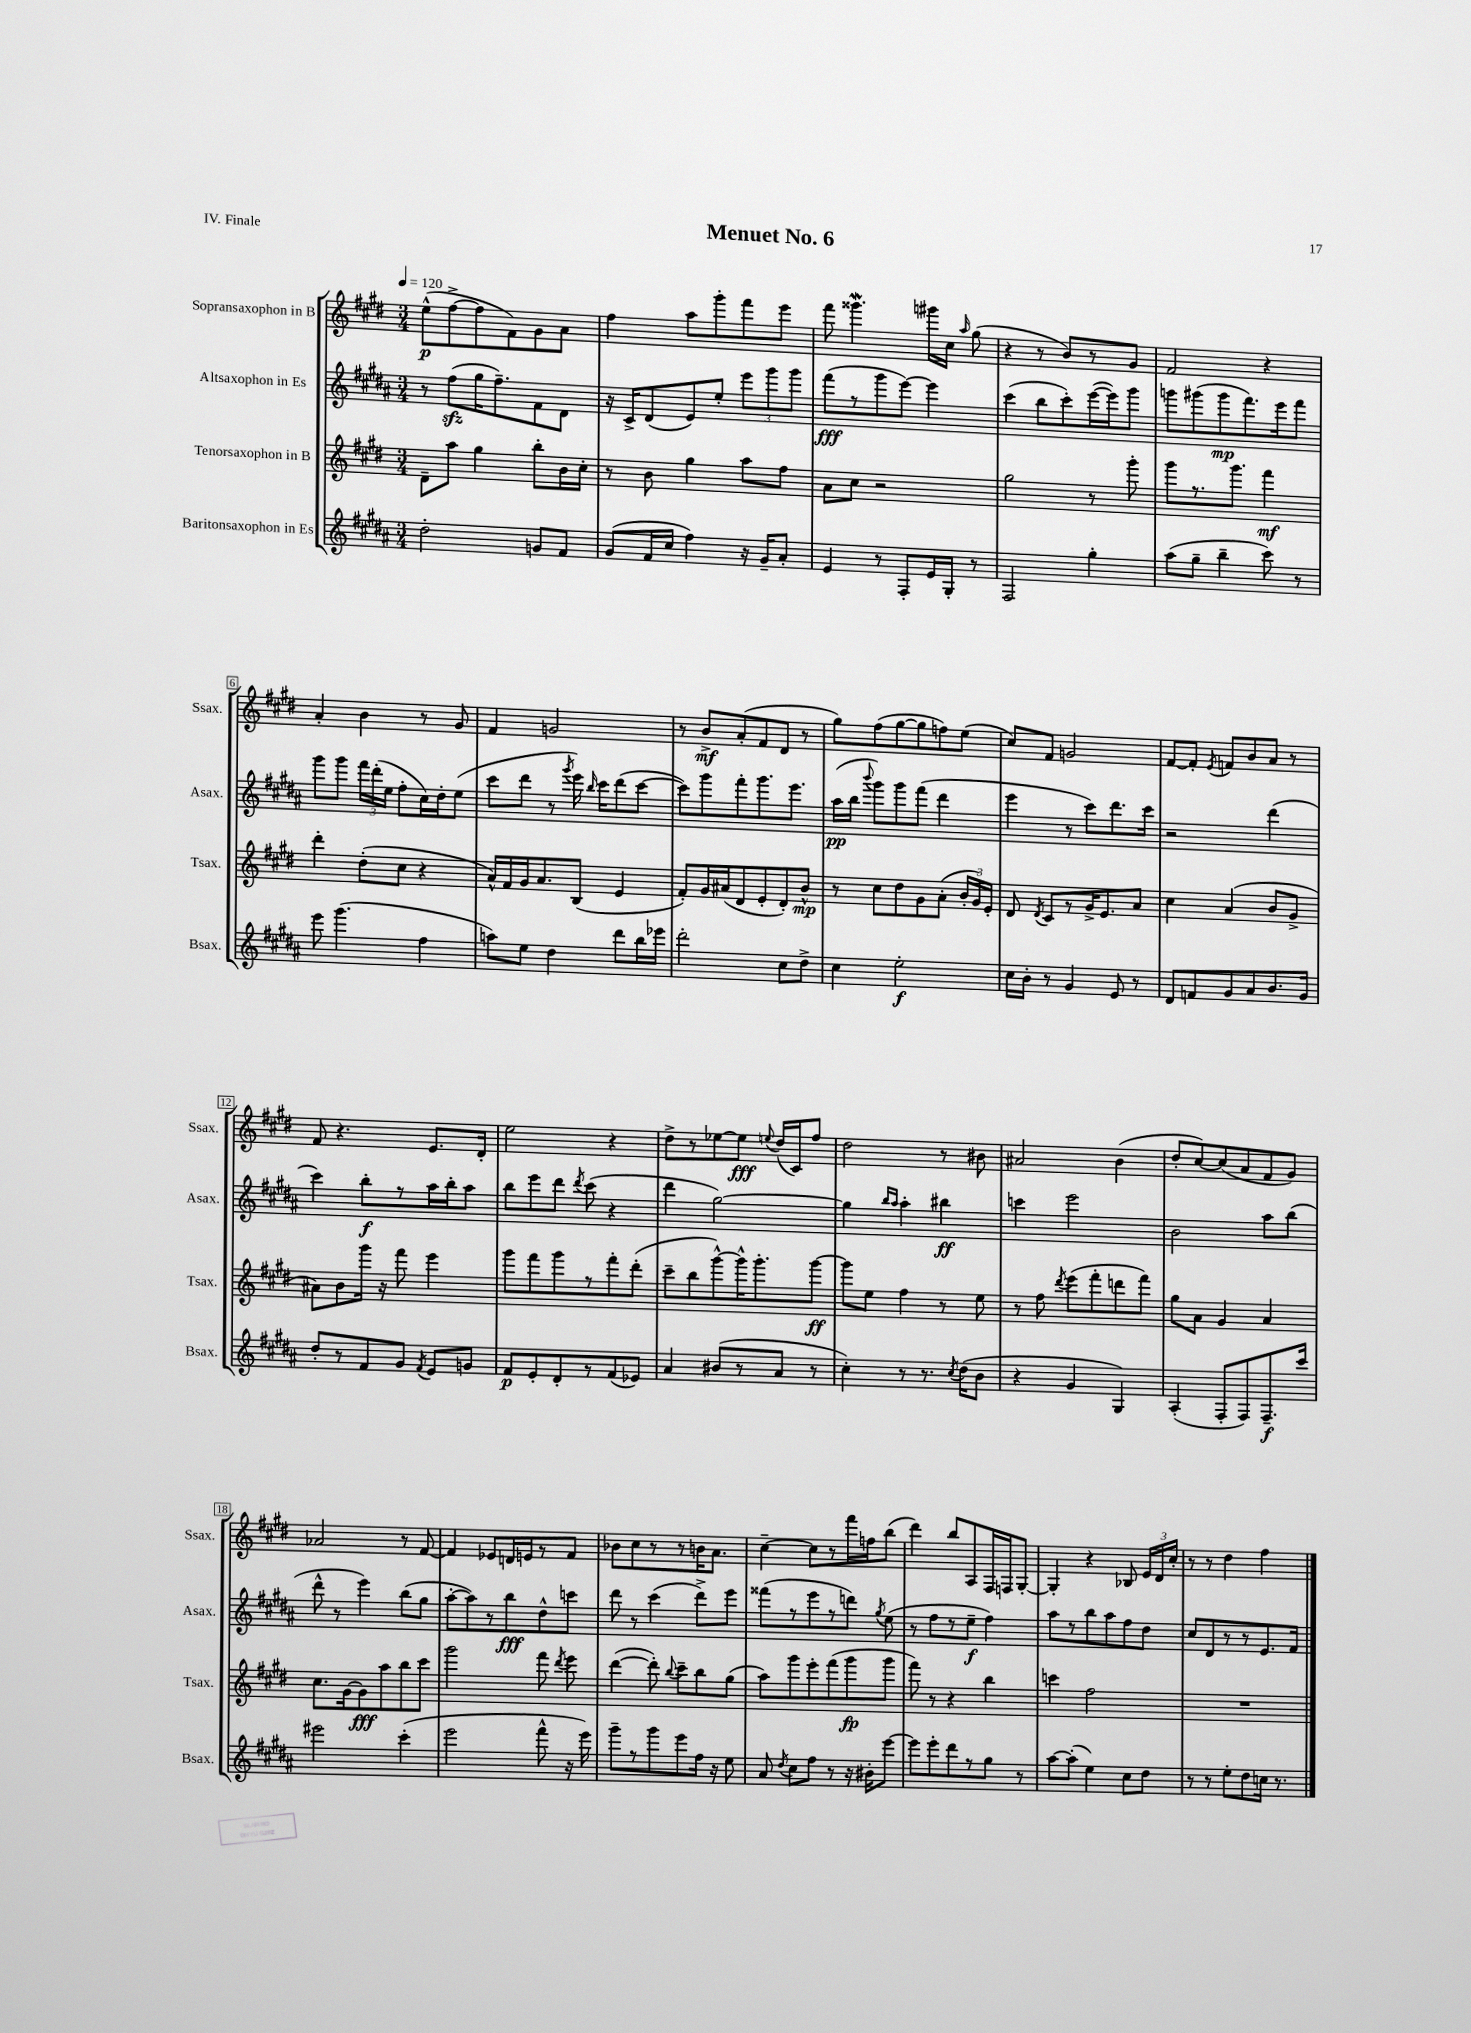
\header { title = "Menuet No. 6" piece = "IV. Finale" }
<<
\new StaffGroup <<
\new Staff = "s0" \with { instrumentName = "Sopransaxophon in B" shortInstrumentName = "Ssax." } {
    \clef treble \key e \major \numericTimeSignature \time 3/4 \tempo 4 = 120
    \autoBeamOff e''8[-^\p( fis''8~-> fis''8 fis'8) gis'8 a'8] |
    fis''4 a''8[ gis'''8-. fis'''8 e'''8] |
    fis'''8 gisis'''4.\mordent gis'''16[ cis''16] \grace { a''16 } gis''8( |
    r4 r8 b'8[) r8 gis'8] |
    fis'2 r4 |
    a'4-. b'4 r8 gis'8 |
    fis'4 g'2 |
    r8 b'8[->\mf a'8-.( fis'8 dis'8] r8 |
    gis''8[) fis''8( gis''8~ gis''8 f''8) e''8]( |
    cis''8[) fis'8] g'2 |
    fis'8[~ fis'8]-. \acciaccatura { e'8 } f'8[ b'8 a'8] r8 |
    fis'8 r4. e'8.[ dis'16]-. |
    e''2 r4 |
    dis''8[-> r8 ees''8~ ees''8]\fff \appoggiatura { e''8 } dis''16[( cis'16) fis''8] |
    dis''2 r8 bis'8 |
    ais'2 b'4( |
    dis''8[-. cis''8~) cis''8( a'8 fis'8 gis'8]) |
    aes'2 r8 fis'8~ |
    fis'4 ees'8[ d'16 e'16 r8 fis'8] |
    bes'8[ cis''8 r8 r8 b'16 a'8.] |
    cis''4~-- cis''8[ r8 fis'''16 f''16 b''8]( |
    dis'''4) b''8[ a8 fis16 f16 gis8]~-. |
    gis4-. r4 bes8 \tuplet 3/2 { e'16[ dis'16 cis''16]-. } |
    r8 r8 dis''4 fis''4 \bar "|." |
}
\new Staff = "s1" \with { instrumentName = "Altsaxophon in Es" shortInstrumentName = "Asax." } {
    \clef treble \key b \major \numericTimeSignature \time 3/4
    \autoBeamOff r8 fis''8[\sfz( gis''16 fis''8.--) fis'8 dis'8] |
    r16 cis'16[-> dis'8( e'8) e''8]-. \tuplet 3/2 { e'''8[ gis'''8 gis'''8] } |
    fis'''8[\fff( r8 gis'''8 e'''8]~) e'''4 |
    cis'''4( b''8[ cis'''8-.) e'''16~( e'''16) gis'''8] |
    g'''8[ gis'''8( gis'''8\mp fis'''8.) e'''16 fis'''8] |
    gis'''8[ gis'''8] \tuplet 3/2 { fis'''16[ dis'''16-.( e''16] } fis''8[-. cis''16) dis''16-. e''8]( |
    cis'''8[ dis'''8] r8 \acciaccatura { gis'''8 } e'''16) \grace { b''16 } cis'''16[ dis'''8( cis'''8]~ |
    cis'''8[) gis'''8 fis'''8-. gis'''8. e'''8.] |
    ais''16[\pp( b''16] \appoggiatura { b'''8 } gis'''8[) gis'''8 fis'''8]( dis'''4 |
    e'''4 r8 cis'''8[) dis'''8. cis'''16] |
    r2 dis'''4( |
    cis'''4) b''8[-.\f r8 ais''16 b''16-. ais''8] |
    b''8[ e'''8 dis'''8] \acciaccatura { dis'''8 } cis'''8( r4 |
    dis'''4 gis''2~) |
    gis''4 \grace { b''16[ ais''16] } ais''4-. bis''4\ff |
    c'''4 e'''2 |
    b'2 ais''8[ b''8]( |
    dis'''8-^ r8 e'''4) b''8[( gis''8] |
    ais''8[~-. ais''8) r8 b''8\fff dis''8-^ c'''8] |
    dis'''8 r8 cis'''4( dis'''8[->) e'''8] |
    fisis'''8[( r8 e'''8 r8 d'''8]) \acciaccatura { gis''8 } e''8( |
    r8 fis''8[ r8 e''8]--\f fis''4) |
    ais''8[ r8 b''8 ais''8 fis''8 dis''8] |
    cis''8[ dis'8 r8 r8 e'8. fis'16] \bar "|." |
}
\new Staff = "s2" \with { instrumentName = "Tenorsaxophon in B" shortInstrumentName = "Tsax." } {
    \clef treble \key e \major \numericTimeSignature \time 3/4
    \autoBeamOff dis'8[-- a''8] gis''4 b''8[-. b'16 cis''16]-. |
    r8 b'8 gis''4 a''8[ fis''8] |
    a'8[ cis''8] r2 |
    gis''2 r8 gis'''8-. |
    gis'''8[ r8. gis'''8.] fis'''4\mf |
    dis'''4-. dis''8[-.( cis''8] r4 |
    a'16[-^) fis'16 gis'16 a'8. b8]( e'4 |
    fis'8[-.) gis'16 ais'16( dis'8 e'8-. dis'8-.) b'8]-^\mp |
    r8 cis''8[ dis''8 gis'8 a'8]-.( \tuplet 3/2 { b'16[-. gis'16) e'16]-. } |
    dis'8 \acciaccatura { dis'8 } cis'8[ r8 gis'16-> e'8. a'8] |
    cis''4 a'4( b'8[ gis'8]-> |
    ais'8[) b'8 gis'''16] r16 fis'''8 e'''4 |
    gis'''8[ fis'''8 gis'''8 r8 fis'''8-. dis'''8]-.( |
    cis'''8[-- b''8 gis'''8~-^) gis'''16-^ gis'''8.-. gis'''8]~\ff |
    gis'''8[ e''8] fis''4 r8 e''8 |
    r8 fis''8 \acciaccatura { dis'''8 } e'''8[( fis'''8-. d'''8 fis'''8]) |
    gis''8[ a'8] gis'4 a'4 |
    cis''8.[ gis'16~ gis'8\fff a''8 b''8 cis'''8] |
    gis'''2 fis'''8 \acciaccatura { dis'''8 } e'''8 |
    dis'''4~( dis'''8-.) \appoggiatura { b''8 } cis'''8[-- b''8 gis''8]( |
    a''8[) gis'''8 e'''8-. fis'''8( gis'''8\fp gis'''8] |
    fis'''8) r8 r4 b''4 |
    c'''4 fis''2 |
    R2. \bar "|." |
}
\new Staff = "s3" \with { instrumentName = "Baritonsaxophon in Es" shortInstrumentName = "Bsax." } {
    \clef treble \key b \major \numericTimeSignature \time 3/4
    \autoBeamOff dis''2-. g'8[ fis'8] |
    gis'8[( fis'16 cis''16] fis''4) r16 gis'16[-- ais'8]-. |
    e'4 r8 fis8[-. e'16 gis16]-. r8 |
    fis2 gis''4-. |
    ais''8[( gis''8]-- b''4-- cis'''8) r8 |
    e'''8 gis'''4.( fis''4 |
    a''8[) e''8] dis''4 dis'''8[ b''16 ees'''16] |
    dis'''2-. cis''8[ dis''8]-> |
    cis''4 e''2-.\f |
    cis''16[ b'16]-. r8 gis'4 e'8 r8 |
    dis'8[ f'8 gis'8 ais'8 b'8. gis'16] |
    dis''8[-. r8 fis'8 gis'8] \acciaccatura { fis'8 } e'8[ g'8] |
    fis'8[\p e'8-. dis'8-. r8 fis'8( ees'8]) |
    ais'4 bis'8[( r8 ais'8] r8 |
    cis''4-.) r8 r8. \acciaccatura { cis''8 } dis''16[( b'8] |
    r4 gis'4 gis4) |
    ais4-.( fis8[-. fis8) fis8.--\f cis'''16] |
    eis'''2 cis'''4-.( |
    e'''2 fis'''8-^ r16 e'''16) |
    gis'''8[-- r8 gis'''8 e'''8 fis''16] r16 e''8 |
    ais'8 \acciaccatura { dis''8 } cis''8[ fis''8] r8 r16 bis'16[-. e'''8]~ |
    e'''8[ e'''8-. dis'''8 r8 gis''8] r8 |
    ais''8[~ ais''8]-.( e''4) cis''8[ dis''8] |
    r8 r8 e''8[-. dis''8 c''16] r8. \bar "|." |
}
>>
>>
\layout { \context { \Score \override BarNumber.stencil = #(make-stencil-boxer 0.1 0.3 ly:text-interface::print) } }
